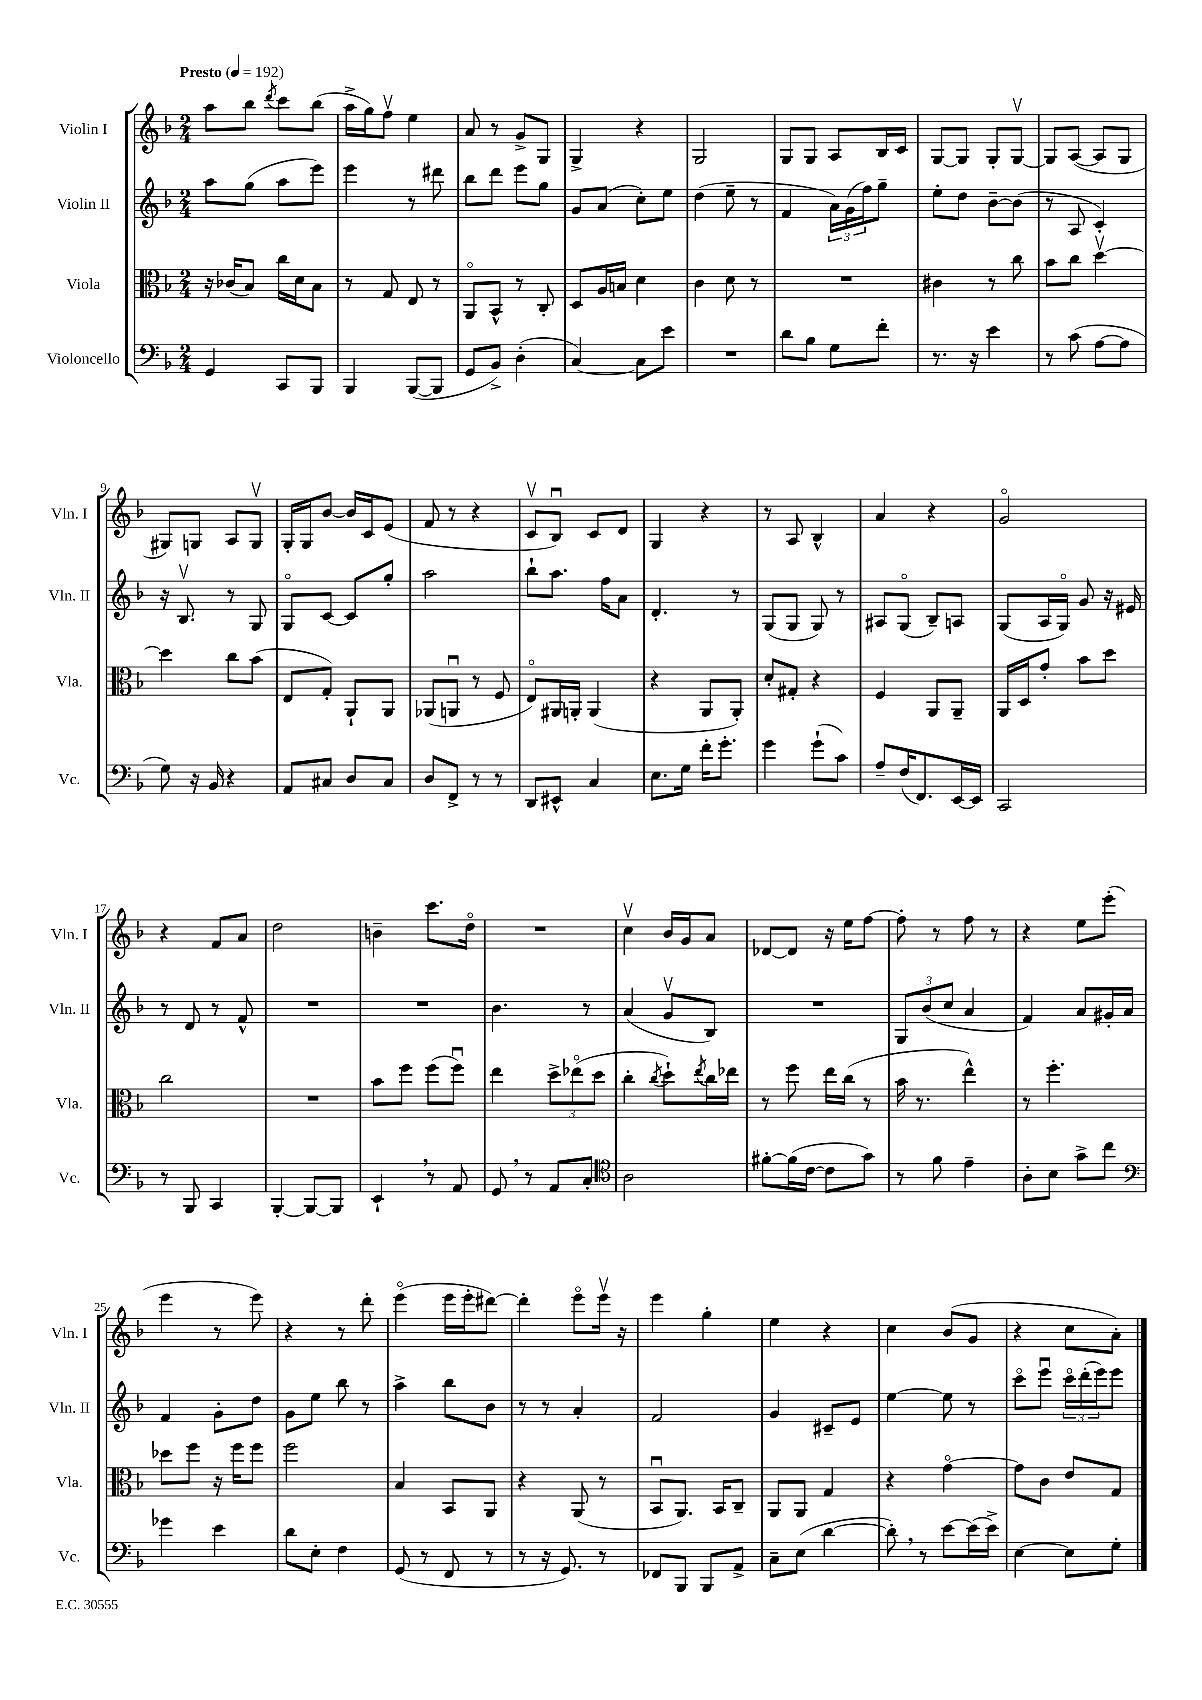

**kern	**kern	**kern	**kern
*staff4	*staff3	*staff2	*staff1
*clefF4	*clefC3	*clefG2	*clefG2
*k[b-]	*k[b-]	*k[b-]	*k[b-]
*M2/4	*M2/4	*M2/4	*M2/4
*MM192	*MM192	*MM192	*MM192
4GG/	16r	8aa\L	8aa\L
.	(16c-/LK	.	.
.	8B-/J)	(8gg\J	8bb-\J
.	.	.	8qddd/
8CC/L	16cc\LL	8aa\L	8ccc\L
.	16d\J	.	.
8BBB-/J	8B-\J	8eee\J)	(8bb-\J
=	=	=	=
4BBB-/	8r	4eee\	16aa^\LL
.	.	.	16gg\J)
.	8G/	.	8ffv\J
([8BBB-/L	8E/	8r	4ee\
8BBB-/]J	8r	8ddd#\	.
=	=	=	=
8GG/L	8AAo/L	8bb-\L	8a/
8BB-^/J)	8BB-^^/J	8ddd\J	8r
(4D'\	8r	8eee\L	8g^/L
.	8C'/	8gg\J	8G/J
=	=	=	=
[4C/)	8D/L	8g/L	4G^/
.	16A/L	(8a/J	.
.	16B/JJ	.	.
8C\]L	4d\	8cc'\L)	4r
8e\J	.	8ee\J	.
=	=	=	=
2r	4c\	(4dd\	2G/
.	8d\	8ee~\	.
.	8r	8r	.
=	=	=	=
8d\L	2r	4f/	8G/L
8B-\J	.	.	8G/J
8G\L	.	24a\LL)	8A/L
.	.	(24g\	.
.	.	24ff\J)	.
8f'\J	.	8gg~\J	16B-/L
.	.	.	16c/JJ
=	=	=	=
8.r	4c#\	8ee'\L	[8G/L
.	.	8dd\J	8G/]J
16r	.	.	.
4e\	8r	[8b-~\L	8G'/L
.	8cc\	(8b-\]J	[8Gv/J
=	=	=	=
8r	8b-\L	8r	8G/]L
(8c\	8cc\J	8A/	([8A/J
[8A\L	[4ddv\	4c'/)	8A/]L
8A\]J	.	.	8G/J
=	=	=	=
8G\)	4dd\]	16r	8G#/L)
.	.	8.B-v/	.
16r	.	.	8G/J
16BB-/	.	.	.
4r	8cc\L	8r	8A/L
.	(8b-\J	8G/	8Gv/J
=	=	=	=
8AA/L	8E/L	8Go/L	16G'/LL
.	.	.	16G/J
8C#/J	8G'/J)	[8c/J	[8b-/J
8D/L	8AA`/L	8c/]L	16b-/]LL
.	.	.	16c/J
8C#/J	8AA/J	8gg'/J	(8e/J
=	=	=	=
8D/L	(8AA-/L	2aa\	8f/
8FF^/J	8AAu/J	.	8r
8r	8r	.	4r
8r	8F/	.	.
=	=	=	=
8DD/L	8Eo/L)	8bb-`\L	8cv/L
8EE#^^/J	16AA#/L	8.aa\J	8B-u/J)
.	16AA'/JJ	.	.
4C/	(4AA/	.	8c/L
.	.	16ff\LK	.
.	.	8a\J	8d/J
=	=	=	=
8.E\L	4r	4.d'/	4G/
16G\Jk	.	.	.
16f'\LK	8AA/L	.	4r
8.g'\J	.	.	.
.	8AA'/J)	8r	.
=	=	=	=
4g\	8d'/L	(8G/L	8r
.	8G#'/J	8G/J	8A/
(8g`\L	4r	8G/)	4B-^^/
8c\J)	.	8r	.
=	=	=	=
8A~/L	4F/	8A#/L	4a/
(16F/K	.	(8Go/J	.
8.FF/)	.	.	.
.	8AA/L	8B-~/L)	4r
[16EE/L	8AA~/J	8A/J	.
16EE/]JJ	.	.	.
=	=	=	=
2CC/	16AA/LL	(8G/L	2go/
.	16D/J	.	.
.	8g'/J	16A/L	.
.	.	16Go/JJ)	.
.	8b-\L	8g/	.
.	8dd\J	16r	.
.	.	16e#/	.
=	=	=	=
8r	2cc\	8r	4r
8BBB-/	.	8d/	.
4CC/	.	8r	8f/L
.	.	8f^^/	8a/J
=	=	=	=
[4BBB-'/	2r	2r	2dd\
8BBB-/_L	.	.	.
8BBB-/]J	.	.	.
=	=	=	=
4EE`/	8b-\L	2r	4b~\
.	8ff\J	.	.
8r	(8ff\L	.	8.ccc\L
8AA/	8ffu\J)	.	.
.	.	.	16ddo\Jk
=	=	=	=
8GG/	4ee\	4.b-\	2r
8r	.	.	.
8AA/L	12dd^\L	.	.
.	(12ee-o\	.	.
8C'/J	.	8r	.
.	12dd\J	.	.
=	=	=	=
*clefC4	*	*	*
2A\	4cc'\	(4a/	4ccv\
.	8qcc/	.	.
.	8dd`\L)	8gv/L	16b-/LL
.	.	.	16g/J
.	8qee/	.	.
.	16cc\L	8B-/J)	8a/J
.	16ee-\JJ	.	.
=	=	=	=
[8f#'\L	8r	2r	[8d-/L
(16f#\]L	8ff\	.	8d-/]J
[16c\JJ	.	.	.
8c\]L	16ee\LL	.	16r
.	(16cc\JJ	.	16ee\LK
8g\J)	8r	.	[8ff\J
=	=	=	=
8r	16b-\	12G/L	8ff'\]
.	8.r	.	.
.	.	(12b-/	.
8f\	.	.	8r
.	.	12cc/J	.
4e~\	4ee^^\)	4a/	8ff\
.	.	.	8r
=	=	=	=
8A'\L	8r	4f/)	4r
8B-\J	4.ff'\	.	.
8g^\L	.	8a/L	8ee\L
8cc\J	.	16g#'/L	(8eee'\J
.	.	16a/JJ	.
=	=	=	=
*clefF4	*	*	*
4g-\	8dd-\L	4f/	4eee\
.	8ff\J	.	.
4e\	16r	8g'\L	8r
.	16ff\LK	.	.
.	8ff\J	8dd\J	8eee\)
=	=	=	=
8d\L	2ff\	8g\L	4r
8E'\J	.	8ee\J	.
4F\	.	8bb-\	8r
.	.	8r	8ddd'\
=	=	=	=
(8GG/	4B-/	4aa^\	(4eeeo\
8r	.	.	.
8FF/	8BB-/L	8bb-\L	16eee\LL
.	.	.	16eee'\J
8r	8AA/J	8b-\J	[8ddd#\J)
=	=	=	=
8r	4r	8r	4ddd#'\]
16r	.	8r	.
8.GG/)	.	.	.
.	(8AA/	4a'/	8eeeo\L
8r	8r	.	16eeev\Jk
.	.	.	16r
=	=	=	=
8FF-/L	8BB-u/L	2f/	4eee\
8BBB-/J	8.AA/J)	.	.
8BBB-/L	.	.	4gg'\
.	16BB-/LK	.	.
8AA^/J	8C~/J	.	.
=	=	=	=
8C~\L	8AA/L	4g/	4ee\
(8E\J	8AA/J	.	.
[4d\	4G/	8c#~/L	4r
.	.	8e/J	.
=	=	=	=
8d'\])	4r	[4ee\	4cc\
8r	.	.	.
[8e\L	[4go\	8ee\]	(8b-/L
(16e\]L	.	8r	8g/J
16e^\JJ)	.	.	.
=	=	=	=
[4E\	8g\]L	8ccco\L	4r
.	8c\J	8eeeu\J	.
8E\]L	8e/L	24ccco\LL	8cc\L
.	.	(24ddd'\	.
.	.	24eee\J)	.
8G'\J	8G/J	8eee\J	8a'\J)
==	==	==	==
*-	*-	*-	*-
